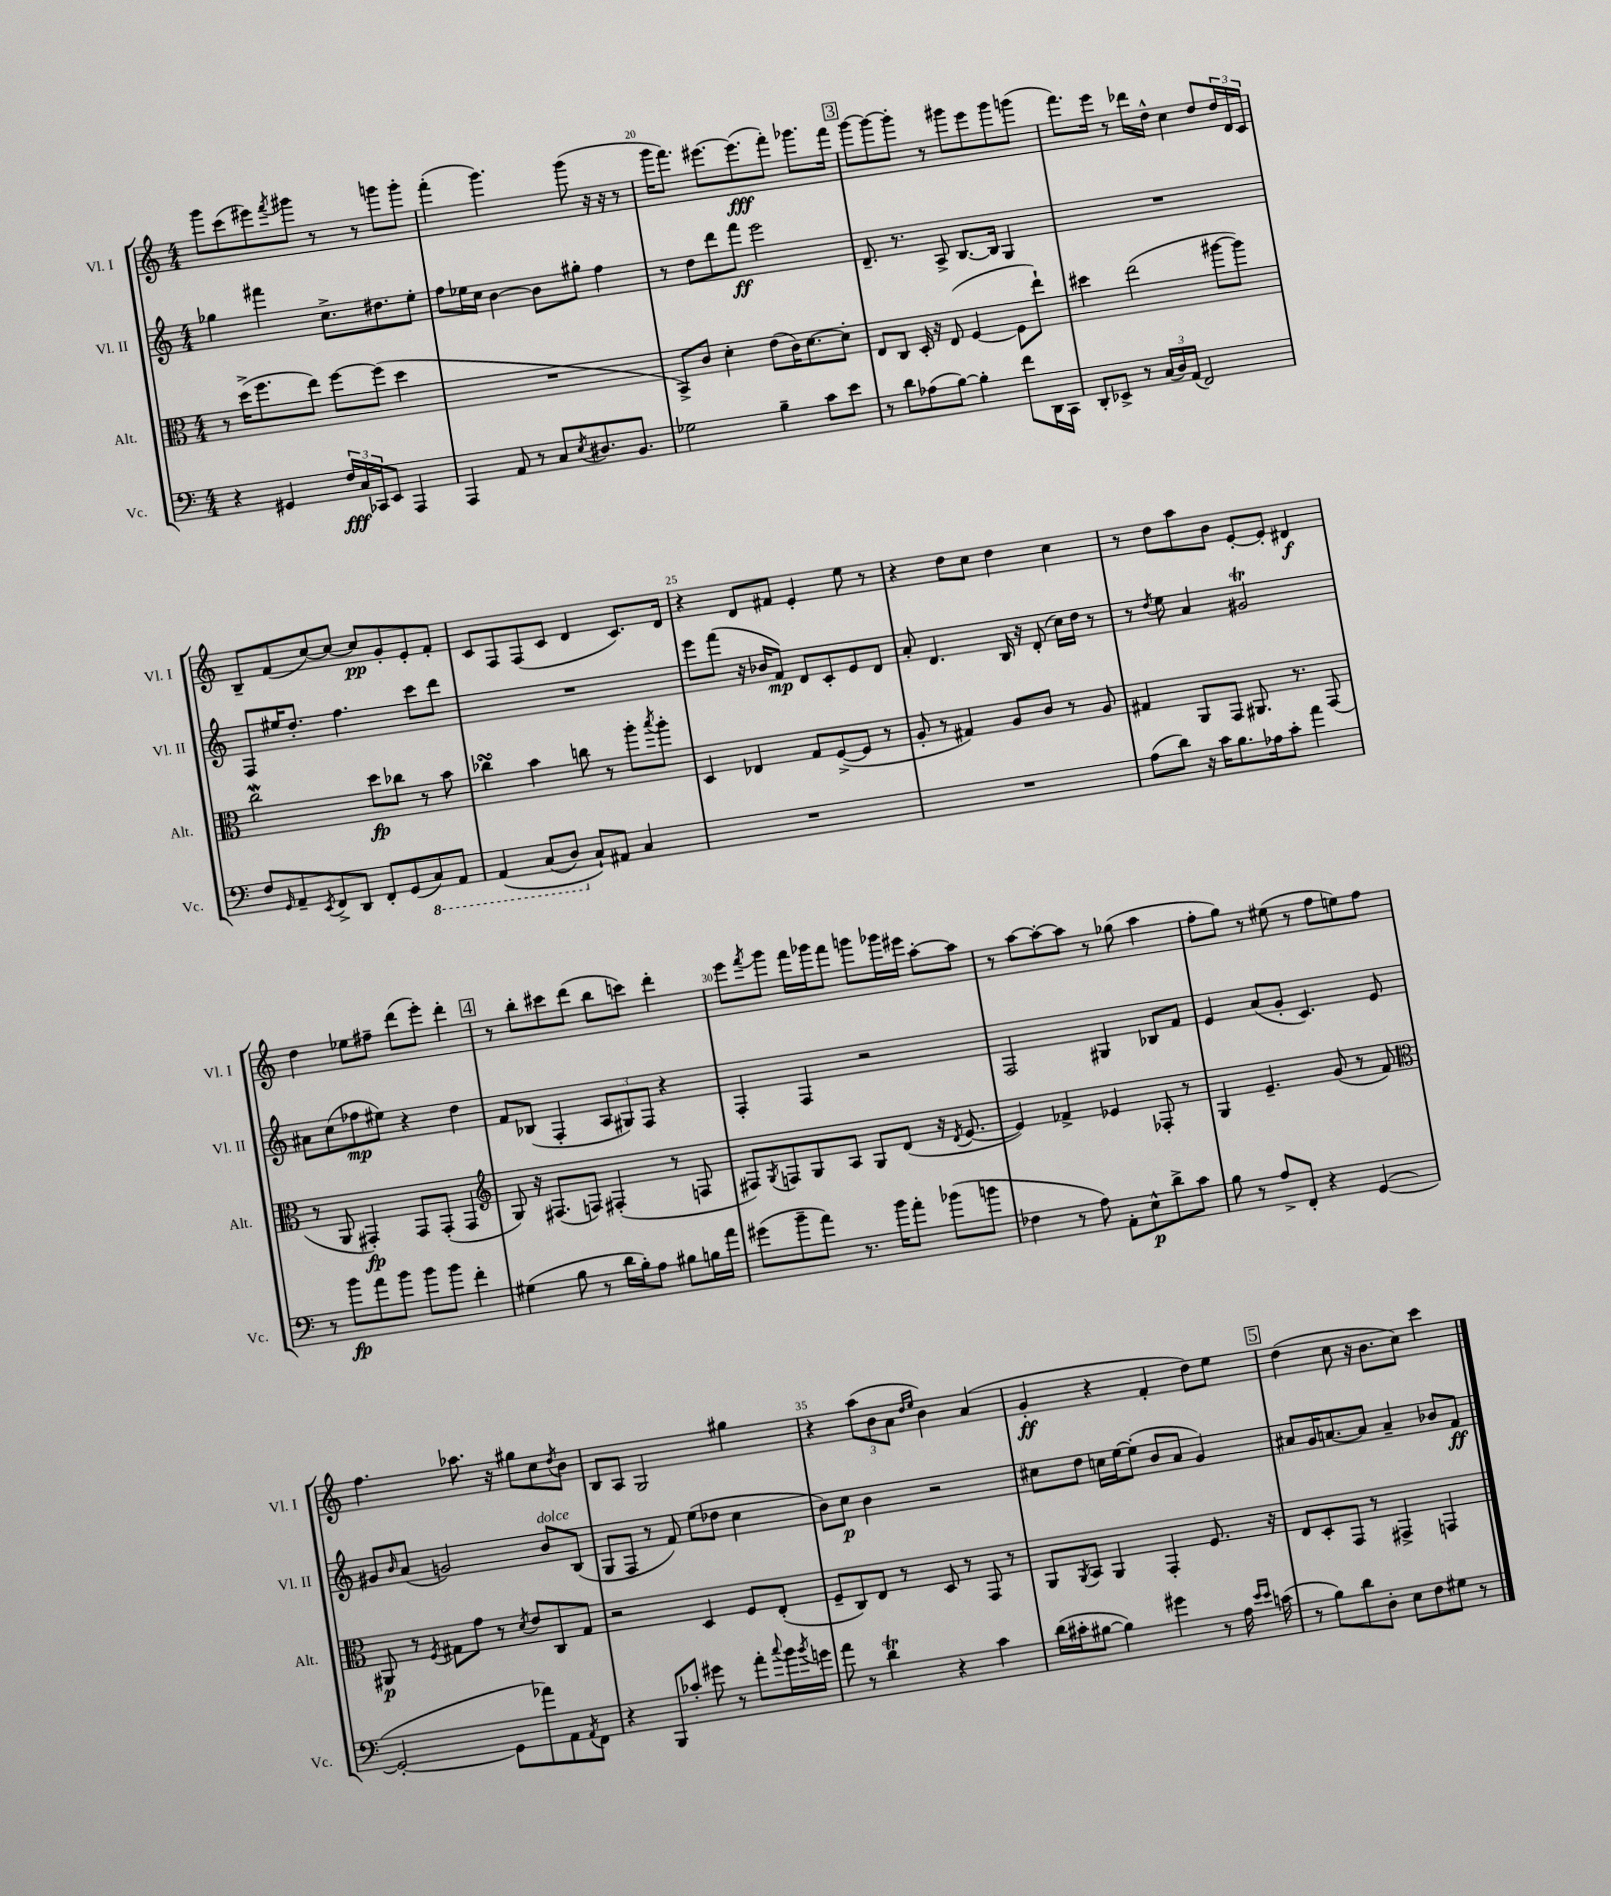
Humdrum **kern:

**kern	**kern	**kern	**kern
*staff4	*staff3	*staff2	*staff1
*clefF4	*clefC3	*clefG2	*clefG2
*k[]	*k[]	*k[]	*k[]
*M4/4	*M4/4	*M4/4	*M4/4
4r	8r	4gg-	8ggg
.	(16dd^	.	(8ccc
.	8.ff	.	.
4GG#	.	4fff#	8eee#)
.	.	.	8qfff
.	8ee)	.	8ggg#
24F	[8ff	8.cc^	8r
24C	.	.	.
24CC-	.	.	.
8EE	(8ff]	.	8r
.	.	8.dd#	.
4AAA	4dd	.	8ggg
.	.	8ee'	8ggg'
=	=	=	=
4AAA	1r	8ff	(4fff'
.	.	16ee-	.
.	.	16cc	.
8AA	.	[4b	4.ggg)
8r	.	.	.
8C	.	8b]	.
8qE	.	.	.
8.D#	.	8gg#'	(8ggg
.	.	4ff	16r
8.BB	.	.	16r
.	.	.	8r
=	=	=	=
2G-	8BB^)	8r	16ggg
.	.	.	8.fff)
.	8c	8dd	.
.	4d'	8ddd	[8.eee#
.	.	8fff	.
.	.	.	(8.eee#]
4B~	(8e	2eee	.
.	16c)	.	8fff')
.	[8.d	.	.
8c	.	.	8.ggg-
8e	8d']	.	.
.	.	.	16fff
=	=	=	=
8r	8E	8.d~	[8ggg
8d	8C	.	8ggg_
.	.	8.r	.
(8A-	16D'	.	8ggg']
.	16r	.	.
[8B)	(8E	8A^	8r
4B']	[4F	[8.B	8ggg#
.	.	.	8eee
.	.	16B]	.
8f	8F]	4G	8ggg#
16DD	8ee`)	.	(8ggg
16CC	.	.	.
=	=	=	=
8DD'	4dd#	1r	8.fff)
8EE-^	.	.	.
.	.	.	16eee
8r	(2ee	.	8r
(24C	.	.	16ddd-
24D)	.	.	.
.	.	.	16dd^^
(24AA	.	.	.
2FF)	.	.	4cc
.	[8aa#	.	8dd
.	8aa#])	.	24dd
.	.	.	24d
.	.	.	24c
=	=	=	=
8F	2cc	8F	8B~
16qqGG	.	.	.
8AA~	.	16ee#	(8f
.	.	8.dd'	.
8qEE	.	.	.
8FF^	.	.	[8cc)
8DD	.	4.ff	8cc_
8FF'	8dd	.	8cc]
(8GG	8cc-	.	8g'
8CC)	8r	8ccc	8e'
8AAA	8b	8ddd	8f'
=	=	=	=
&(4AAA	4cc-	1r	8c
.	.	.	8F
(8CC	4b	.	(8F
8DD)	.	.	8c
8C`&)	8cc	.	4d
8AA#	8r	.	.
4C	8aa'	.	8.c)
.	8qbb	.	.
.	8aa'	.	.
.	.	.	16d
=	=	=	=
1r	4D	8eee	4r
.	.	(8fff	.
.	4E-	16r	8d
.	.	16b-	.
.	.	8f)	8f#
.	8G	8d	4e'
.	([8F^	8c'	.
.	8F]	8e	8ee
.	8r	8d	8r
=	=	=	=
1r	8A'	8a'	4r
.	8r	4.d	.
.	4G#)	.	8dd
.	.	.	8cc
.	8A	16B	4dd
.	.	16r	.
.	8c	(8d'	.
.	8r	16cc)	4cc
.	.	16dd	.
.	8A	8r	.
=	=	=	=
(8A	4G#	8r	8r
.	.	8qdd	.
8d)	.	8ee	8dd
16r	8AA	4a	8aa
16c	.	.	.
8.B	8GG	.	8b
.	8.AA#	2g#	[8e'
16A-	.	.	.
8c'	.	.	8e']
.	8.r	.	.
4a	.	.	4d#
.	(8GG	.	.
=	=	=	=
8r	8r	8a#	4dd
8b	8AA	(8cc	.
8a	4GG#')	8ff-	8ee-
8b	.	8ee#)	8ff#~
8b	8GG#	4r	(8ddd
8b	(8GG#'	.	8eee')
4f'	4GG#	4dd	4ddd'
=	=	=	=
*	*clefG2	*	*
(4G#	8G)	8f	8r
.	16r	(8B-	8bb'
.	(8.F#	.	.
8B	.	4F'	8ccc#
8r	8F)	.	(8ddd
16d	(4F#'	12A	8bb
16B')	.	.	.
.	.	12G#)	.
8A	.	.	8ccc)
.	.	12F	.
8B#	8r	4r	4ddd'
16B	8F	.	.
16a	.	.	.
=	=	=	=
(8g#	8F#)	4F'	8eee
.	8qG	.	8qfff
8b~	8F	.	8ggg
8a)	8G	4F	16fff
.	.	.	16ggg-
8.r	8A	.	8fff
.	8G	2r	8ggg
16b	.	.	.
8a'	(8d	.	16ggg-
.	.	.	16eee#
(8b-	16r	.	[8aa'
.	8qd	.	.
.	[8.e	.	.
8b	.	.	8aa]
=	=	=	=
4F-	4e])	2F	8r
.	.	.	[8aa
8r	4f-^	.	8aa'_
8A)	.	.	8aa]
8AA'	4e-	4G#	8r
8E^^	.	.	(8gg-
8d^	8F-'	8B-	4aa
8c	8r	8f	.
=	=	=	=
8B	4G	4e	8ff'
8r	.	.	8gg)
8A^	4.e~	(8a	8r
8FF'	.	8g'	(8ee#
4r	.	4.c)	8r
.	(8g	.	8ff
([4GG	8r	.	8ee)
.	8f)	8e	8ff
=	=	=	=
*	*clefC3	*	*
2GG'_	8AA#	8g#	4.ff
.	.	16qqb	.
.	8r	(8a	.
.	8qF	.	.
.	8G#	2g)	.
.	8g	.	8.aa-
8GG]	8r	.	.
.	.	.	16r
.	8qd	.	.
8a-)	8e	.	8gg#
8AA	8C	8b	8cc
8qAA	.	.	8qdd
8FF	8G#	(8B	8b
=	=	=	=
4r	2r	8G	8B
.	.	8F	8A
8BBB	.	8r	2G
8c-'	.	8f)	.
8g#	4D	(8ee	.
8r	.	8dd-	.
8a'	8F	4cc	4gg#
8qqcc	.	.	.
16b	(8E'	.	.
8qb	.	.	.
16g	.	.	.
=	=	=	=
8a	8F~	8b)	4r
8r	8C)	8cc	.
4d	8E	4b	(12aa
.	.	.	12b
.	8r	.	.
.	.	.	12a
.	.	.	16qqdd
.	.	.	16qqee
4r	8D	2r	4b)
.	8r	.	.
4c	8GG	.	(4a
.	8r	.	.
=	=	=	=
(16d	8AA	8cc#	4g'
16c#'	.	.	.
.	8qAA	.	.
[8B#	8BB	8dd	.
4B#])	4AA	16cc	4r
.	.	[16ee	.
.	.	(8ee']	.
4g#	4GG'	8b	4f'
.	.	8a	.
8r	8.F	4g)	8dd)
16A	.	.	8ee
16qqe	.	.	.
16qqe	.	.	.
(16c	16r	.	.
=	=	=	=
8r	8E	8a#	(4dd
8B)	8D'	16g	.
.	.	[8.a	.
8d	8GG	.	8cc
8D'	8r	8a]	16r
.	.	.	8.b
8E	4GG#^	4a~	.
8F	.	.	8cc)
8G#	4GG	8b-	4ccc
8r	.	8f	.
==	==	==	==
*-	*-	*-	*-
